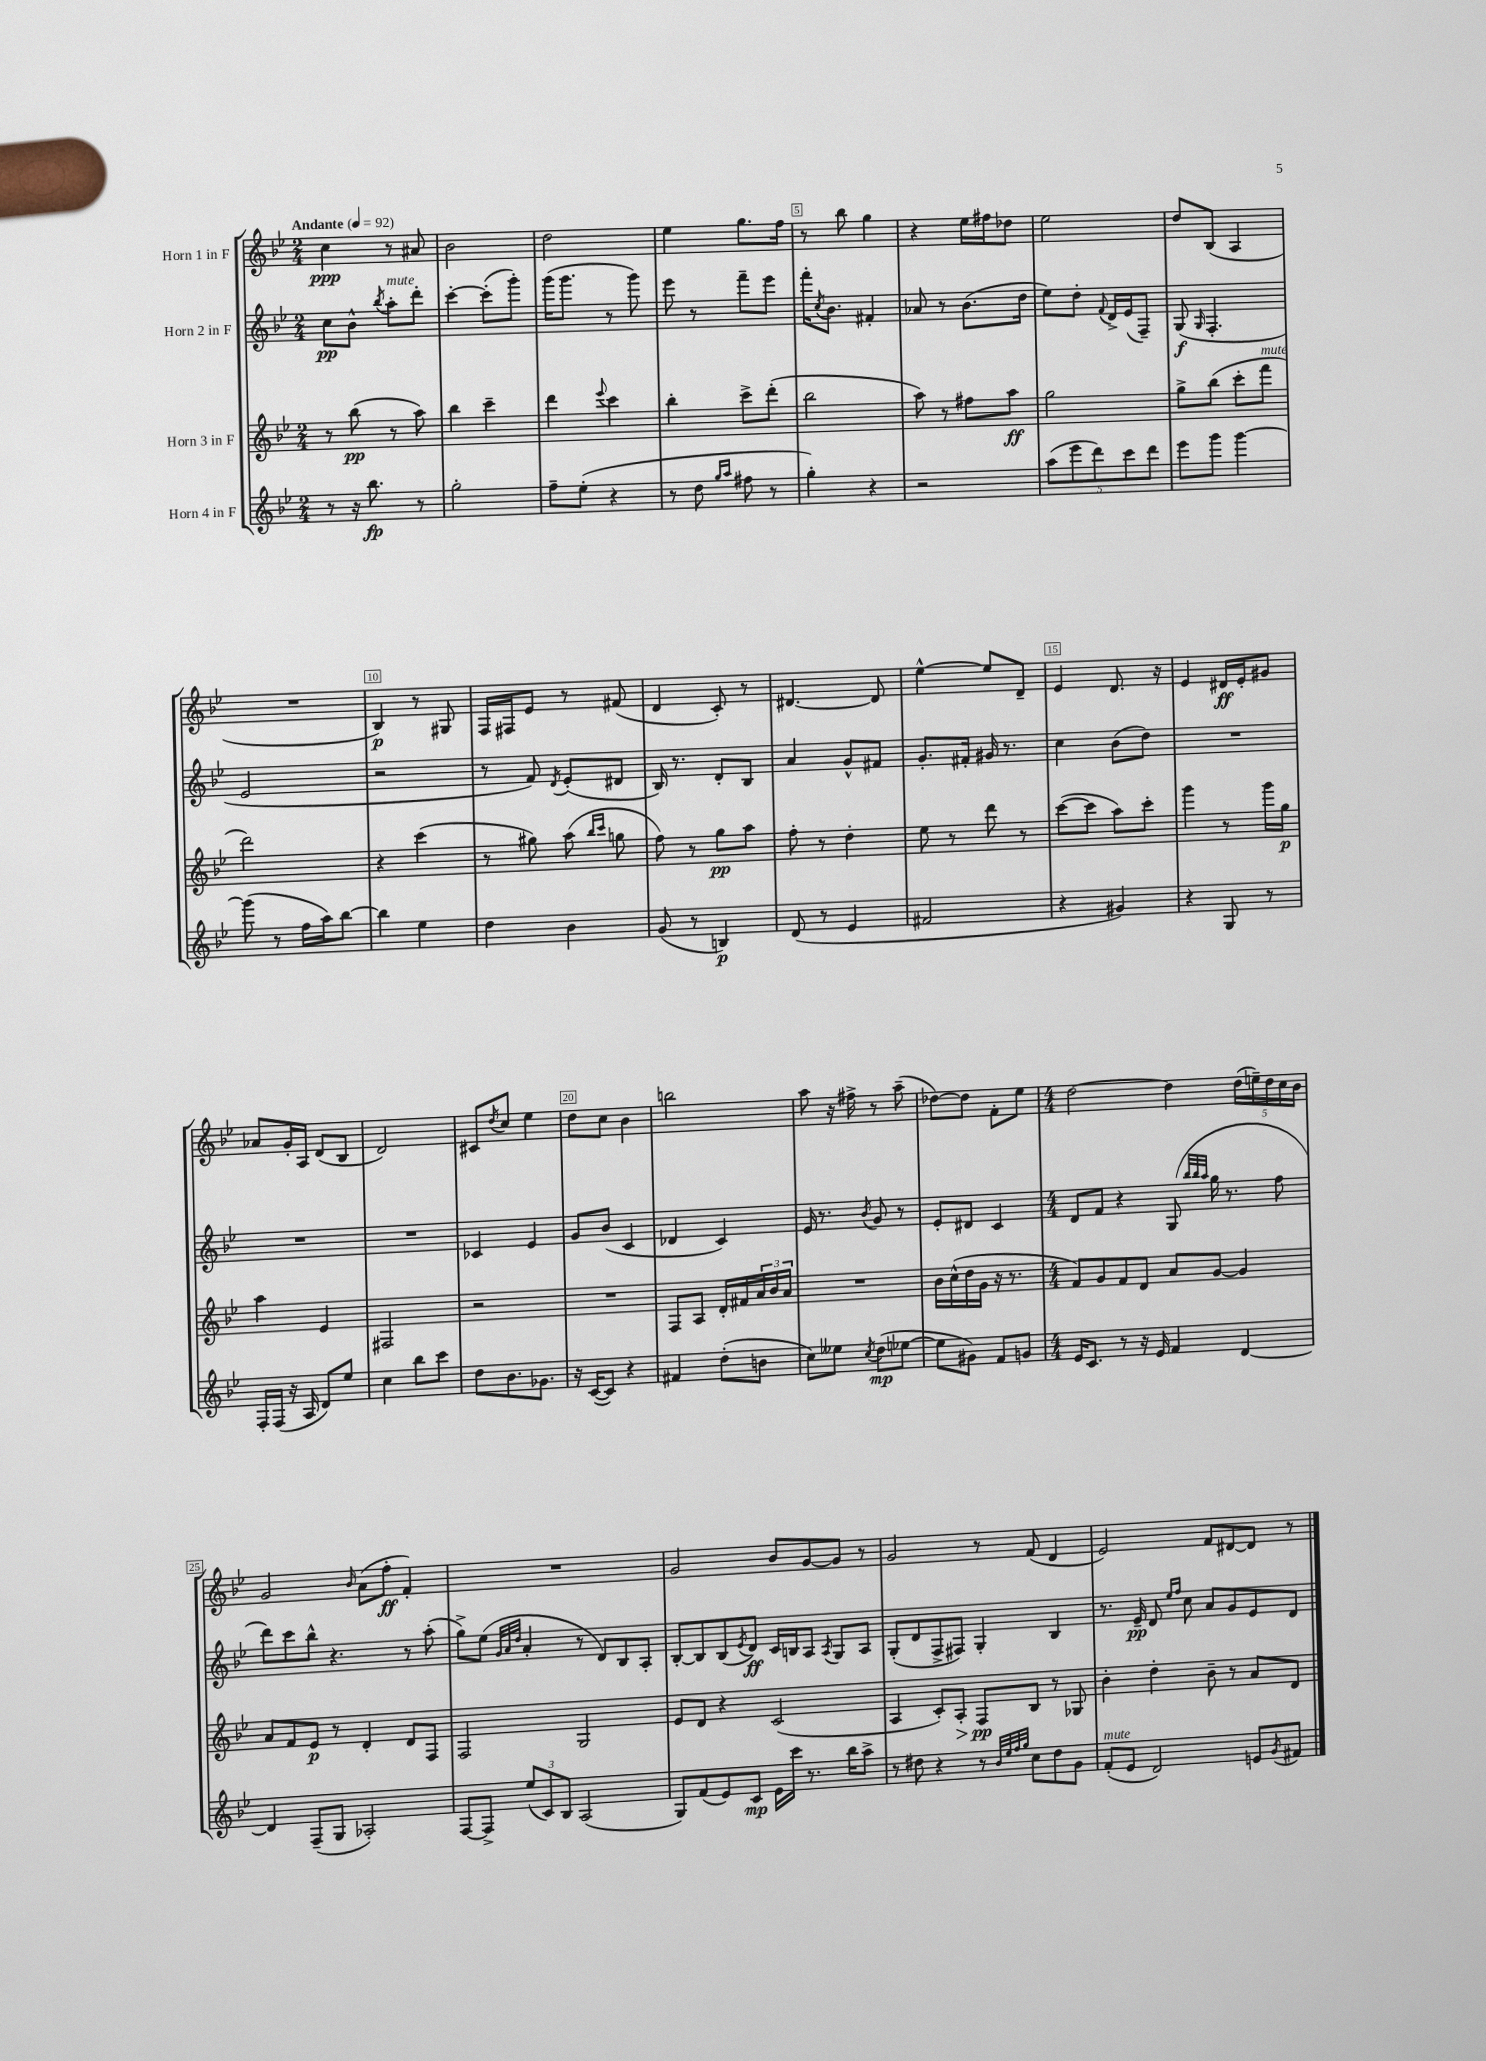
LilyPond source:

<<
\new StaffGroup <<
\new Staff = "s0" \with { instrumentName = "Horn 1 in F" } {
    \clef treble \key bes \major \numericTimeSignature \time 2/4 \tempo "Andante" 4 = 92
    c''4\ppp r8 ais'8 |
    bes'2 |
    d''2 |
    ees''4 g''8. f''16 |
    r8 bes''8 g''4 |
    r4 ees''16 fis''16 des''8 |
    ees''2 |
    d''8 bes8( a4 |
    R2 |
    bes4\p) r8 gis8 |
    f16 fis16 ees'8 r8 fis'8( |
    d'4 c'8-.) r8 |
    dis'4.~ dis'8 |
    ees''4~-^ ees''8 d'8-- |
    ees'4 d'8. r16 |
    ees'4 dis'16\ff ees'16-. gis'8 |
    aes'8 g'16-. a16 d'8( bes8 |
    d'2) |
    cis'8 \acciaccatura { d''8 } c''8 ees''4 |
    d''8 c''8 bes'4 |
    b''2 |
    a''8 r16 fis''16-> r8 a''8--( |
    des''8~) des''8 f'8-. ees''8 |
    \numericTimeSignature \time 4/4 d''2~ d''4 \tuplet 5/4 { d''16( e''16--) d''16 c''16 bes'16 } |
    g'2 \grace { bes'16 } a'8( f''8-.\ff f'4-.) |
    R1 |
    g'2 bes'8 g'8~ g'8 r8 |
    g'2 r8 f'8( d'4 |
    ees'2) f'8 dis'8~ dis'8 r8 \bar "|." |
}
\new Staff = "s1" \with { instrumentName = "Horn 2 in F" } {
    \clef treble \key bes \major \numericTimeSignature \time 2/4
    c''8\pp bes'8-^ \acciaccatura { bes''8 } a''8-.^\markup { \italic "mute" } d'''8-. |
    c'''4~-. c'''8-.( g'''8-.) |
    g'''16( g'''8. r8 g'''8) |
    ees'''8 r8 f'''8-- ees'''8 |
    f'''16-. \acciaccatura { c''8 } bes'8. fis'4-. |
    aes'8 r8 bes'8.( d''16 |
    ees''8) d''8-. \appoggiatura { f'8 } d'16-> ees'16( f8--) |
    g8\f( \grace { g16 } f4.-. |
    ees'2 |
    r2 |
    r8 f'8) \acciaccatura { d'8 } ees'8-.( dis'8 |
    bes16) r8. d'8-. bes8 |
    a'4 g'8-^ fis'8 |
    g'8.-. fis'16-. gis'16 r8. |
    c''4 bes'8( d''8) |
    R2 |
    R2 |
    R2 |
    ces'4 ees'4 |
    g'8 bes'8( c'4 |
    des'4 c'4) |
    ees'16 r8. \acciaccatura { bes'8 } g'8 r8 |
    ees'8-. dis'8 c'4 |
    \numericTimeSignature \time 4/4 d'8 f'8 r4 g8( \grace { bes''32 bes''32 a''32 } g''16 r8. f''8 |
    d'''8) c'''8 bes''8-^ r4. r8 a''8-.( |
    g''8->) ees''8( \grace { g'32 a'32 d''32 } a'4-. r8 d'8) bes8 a8-. |
    bes8~-. bes8 bes8( \acciaccatura { ees'8 } d'8\ff) c'16 b16 a8 \acciaccatura { a8 } g8 a8 |
    g8-.( d'8 f8-> fis8) g4-. bes4 |
    r8. ees'16--\pp d'8 \grace { ees''16 f''16 } c''8 a'8 g'8 ees'8 d'8 \bar "|." |
}
\new Staff = "s2" \with { instrumentName = "Horn 3 in F" } {
    \clef treble \key bes \major \numericTimeSignature \time 2/4
    r8 bes''8\pp( r8 a''8) |
    bes''4 c'''4-- |
    d'''4 \appoggiatura { ees'''8 } c'''4 |
    bes''4-. c'''8-> d'''8-.( |
    bes''2 |
    a''8) r8 fis''8 a''8\ff |
    g''2 |
    g''8-> bes''8( c'''8-. f'''8^\markup { \italic "mute" } |
    d'''2) |
    r4 c'''4( |
    r8 gis''8) a''8( \grace { bes''16 c'''16 } g''8 |
    f''8) r8 g''8\pp a''8 |
    f''8-. r8 d''4-. |
    ees''8 r8 d'''8 r8 |
    c'''8~( c'''8 a''8) c'''8-. |
    g'''4 r8 g'''16 g''16\p |
    a''4 ees'4 |
    fis2 |
    r2 |
    R2 |
    f8 a8 d'16-. fis'16 \tuplet 3/2 { a'16 bes'16 a'16 } |
    R2 |
    bes'16 c''16-^( d''16 g'16 r16 r8. |
    \numericTimeSignature \time 4/4 f'8) g'8 f'8 d'8 a'8 g'8~ g'4 |
    a'8 f'8 ees'8\p r8 d'4-. d'8 f8 |
    f2 g2 |
    ees'8 d'8 r4 c'2( |
    a4 c'8-.) a8-.\> f8\pp\! bes8 r8 ges8 |
    bes'4-. d''4-. bes'8-- r8 a'8 d'8 \bar "|." |
}
\new Staff = "s3" \with { instrumentName = "Horn 4 in F" } {
    \clef treble \key bes \major \numericTimeSignature \time 2/4
    r8 r16 bes''8.\fp r8 |
    g''2-. |
    f''8-- ees''8-.( r4 |
    r8 d''8 \grace { g''16 a''16 } fis''8 r8 |
    g''4-.) r4 |
    r2 |
    \tuplet 5/4 { a''8( ees'''8 d'''8) c'''8 d'''8 } |
    ees'''8 g'''8 g'''4~ |
    g'''8( r8 f''16 a''16) bes''8~ |
    bes''4 ees''4 |
    d''4 bes'4 |
    g'8( r8 b4\p) |
    d'8( r8 ees'4 |
    fis'2 |
    r4 gis'4) |
    r4 g8 r8 |
    f16-. f16( r16 a16 d'8) ees''8 |
    c''4 bes''8 c'''8 |
    d''8 bes'8. ges'8. |
    r16 c'16~( c'8) r4 |
    fis'4 d''8-.( b'8 |
    c''8) eeses''8 \acciaccatura { c''8 } d''8\mp( ees''8~ |
    ees''8 gis'8) f'8 g'8 |
    \numericTimeSignature \time 4/4 ees'16 c'8. r8 r16 ees'16 f'4 d'4~ |
    d'4 f8--( g8 aes2-.) |
    f8~ f8-> \tuplet 3/2 { ees''8( c'8) bes8 } a2( |
    g8) f'8( ees'8) c'8\mp ees'16 c'''16 r8. bes''16 a''8-> |
    r8 dis''8 r4 r8 \grace { bes'32 ees''32 f''32 g''32 } c''8 dis''8 g'8 |
    f'8-.^\markup { \italic "mute" }( ees'8 d'2) e'8 \acciaccatura { g'8 } fis'8 \bar "|." |
}
>>
>>
\layout { \context { \Score \override BarNumber.break-visibility = ##(#f #t #t) barNumberVisibility = #(every-nth-bar-number-visible 5) \override BarNumber.stencil = #(make-stencil-boxer 0.1 0.3 ly:text-interface::print) } }
